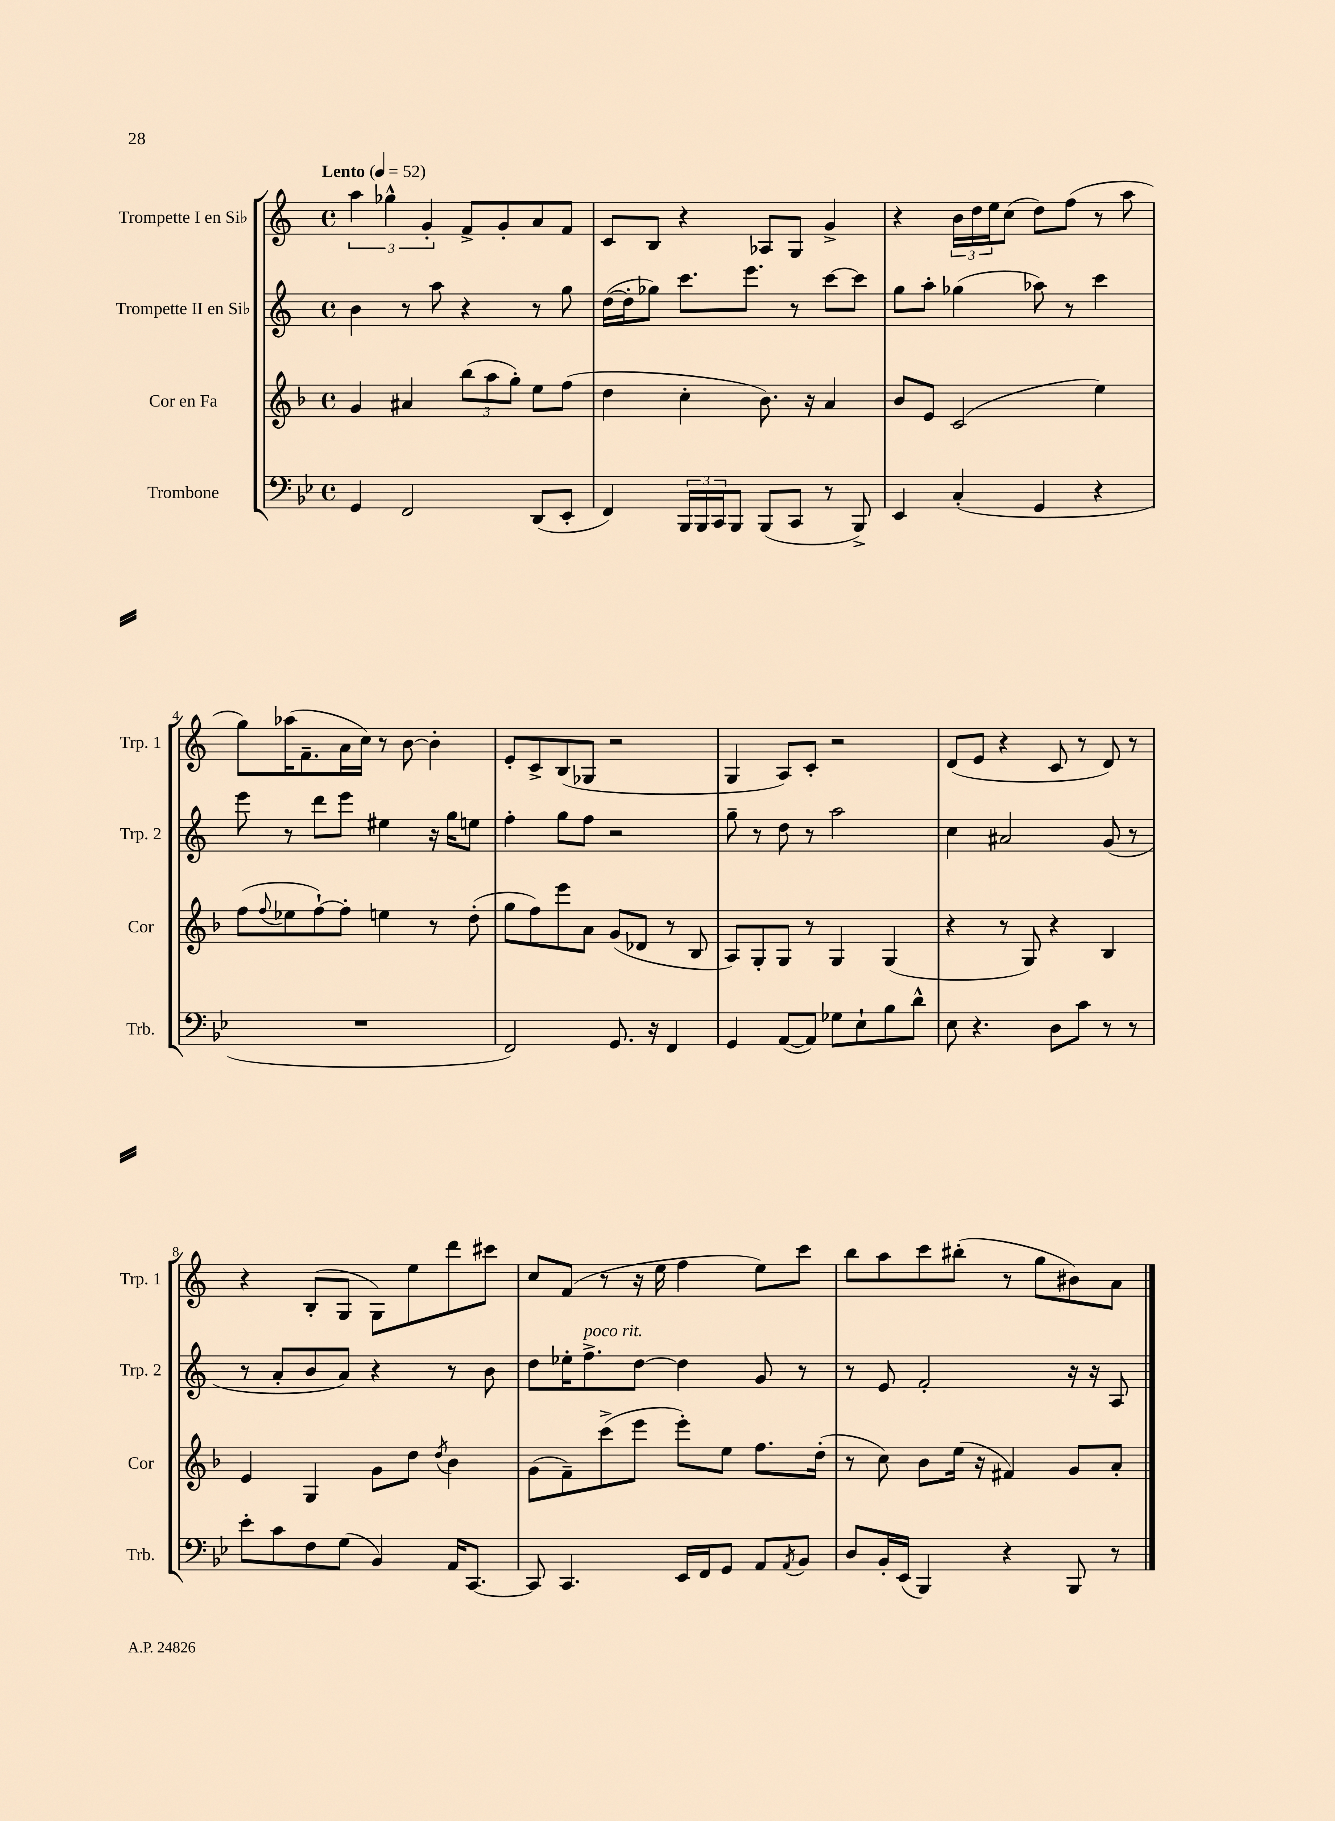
<<
\new StaffGroup <<
\new Staff = "s0" \with { instrumentName = "Trompette I en Sib" shortInstrumentName = "Trp. 1" } {
    \clef treble \key c \major \defaultTimeSignature \time 4/4 \tempo "Lento" 4 = 52
    \tuplet 3/2 { a''4 ges''4-^ g'4-. } f'8-> g'8-. a'8 f'8 |
    c'8 b8 r4 aes8 g8 g'4-> |
    r4 \tuplet 3/2 { b'16 d''16 e''16 } c''8( d''8) f''8( r8 a''8 |
    g''8) aes''16( f'8.-- a'16 c''16) r8 b'8~ b'4-. |
    e'8-. c'8-> b8( ges8 r2 |
    g4 a8) c'8-. r2 |
    d'8( e'8 r4 c'8 r8 d'8) r8 |
    r4 b8-.( g8 g8) e''8 d'''8 cis'''8 |
    c''8 f'8( r8 r16 e''16 f''4 e''8) c'''8 |
    b''8 a''8 c'''8 bis''8-.( r8 g''8 bis'8) a'8 \bar "|." |
}
\new Staff = "s1" \with { instrumentName = "Trompette II en Sib" shortInstrumentName = "Trp. 2" } {
    \clef treble \key c \major \defaultTimeSignature \time 4/4
    b'4 r8 a''8 r4 r8 g''8 |
    d''16~( d''16-. ges''8) c'''8. e'''8. r8 c'''8~ c'''8 |
    g''8 a''8-. ges''4( aes''8) r8 c'''4 |
    e'''8 r8 d'''8 e'''8 eis''4 r16 g''16 e''8 |
    f''4-. g''8 f''8 r2 |
    g''8-- r8 d''8 r8 a''2 |
    c''4 ais'2 g'8( r8 |
    r8 a'8-. b'8 a'8) r4 r8 b'8 |
    d''8 ees''16-. f''8.->^\markup { \italic "poco rit." } d''8~ d''4 g'8 r8 |
    r8 e'8 f'2-. r16 r16 a8 \bar "|." |
}
\new Staff = "s2" \with { instrumentName = "Cor en Fa" shortInstrumentName = "Cor" } {
    \clef treble \key f \major \defaultTimeSignature \time 4/4
    g'4 ais'4 \tuplet 3/2 { bes''8( a''8 g''8-.) } e''8 f''8( |
    d''4 c''4-. bes'8.) r16 a'4 |
    bes'8 e'8 c'2( e''4) |
    f''8( \appoggiatura { f''8 } ees''8 f''8~-!) f''8-. e''4 r8 d''8-.( |
    g''8 f''8) e'''8 a'8 g'8( des'8 r8 bes8 |
    a8) g8-. g8 r8 g4 g4( |
    r4 r8 g8) r4 bes4 |
    e'4 g4 g'8 d''8 \acciaccatura { d''8 } bes'4 |
    g'8( f'8--) c'''8->( e'''8 e'''8-.) e''8 f''8. d''16-.( |
    r8 c''8) bes'8 e''16( r16 fis'4) g'8 a'8-. \bar "|." |
}
\new Staff = "s3" \with { instrumentName = "Trombone" shortInstrumentName = "Trb." } {
    \clef bass \key bes \major \defaultTimeSignature \time 4/4
    g,4 f,2 d,8( ees,8-. |
    f,4) \tuplet 3/2 { bes,,16 bes,,16 c,16 } bes,,8 bes,,8( c,8 r8 bes,,8->) |
    ees,4 c4-.( g,4 r4 |
    R1 |
    f,2) g,8. r16 f,4 |
    g,4 a,8~( a,8) ges8 ees8-! bes8 d'8-^ |
    ees8 r4. d8 c'8 r8 r8 |
    ees'8-. c'8 f8 g8( bes,4) a,16 c,8.~ |
    c,8 c,4. ees,16 f,16 g,8 a,8 \acciaccatura { a,8 } bes,8 |
    d8 bes,16-. ees,16( bes,,4) r4 bes,,8 r8 \bar "|." |
}
>>
>>
